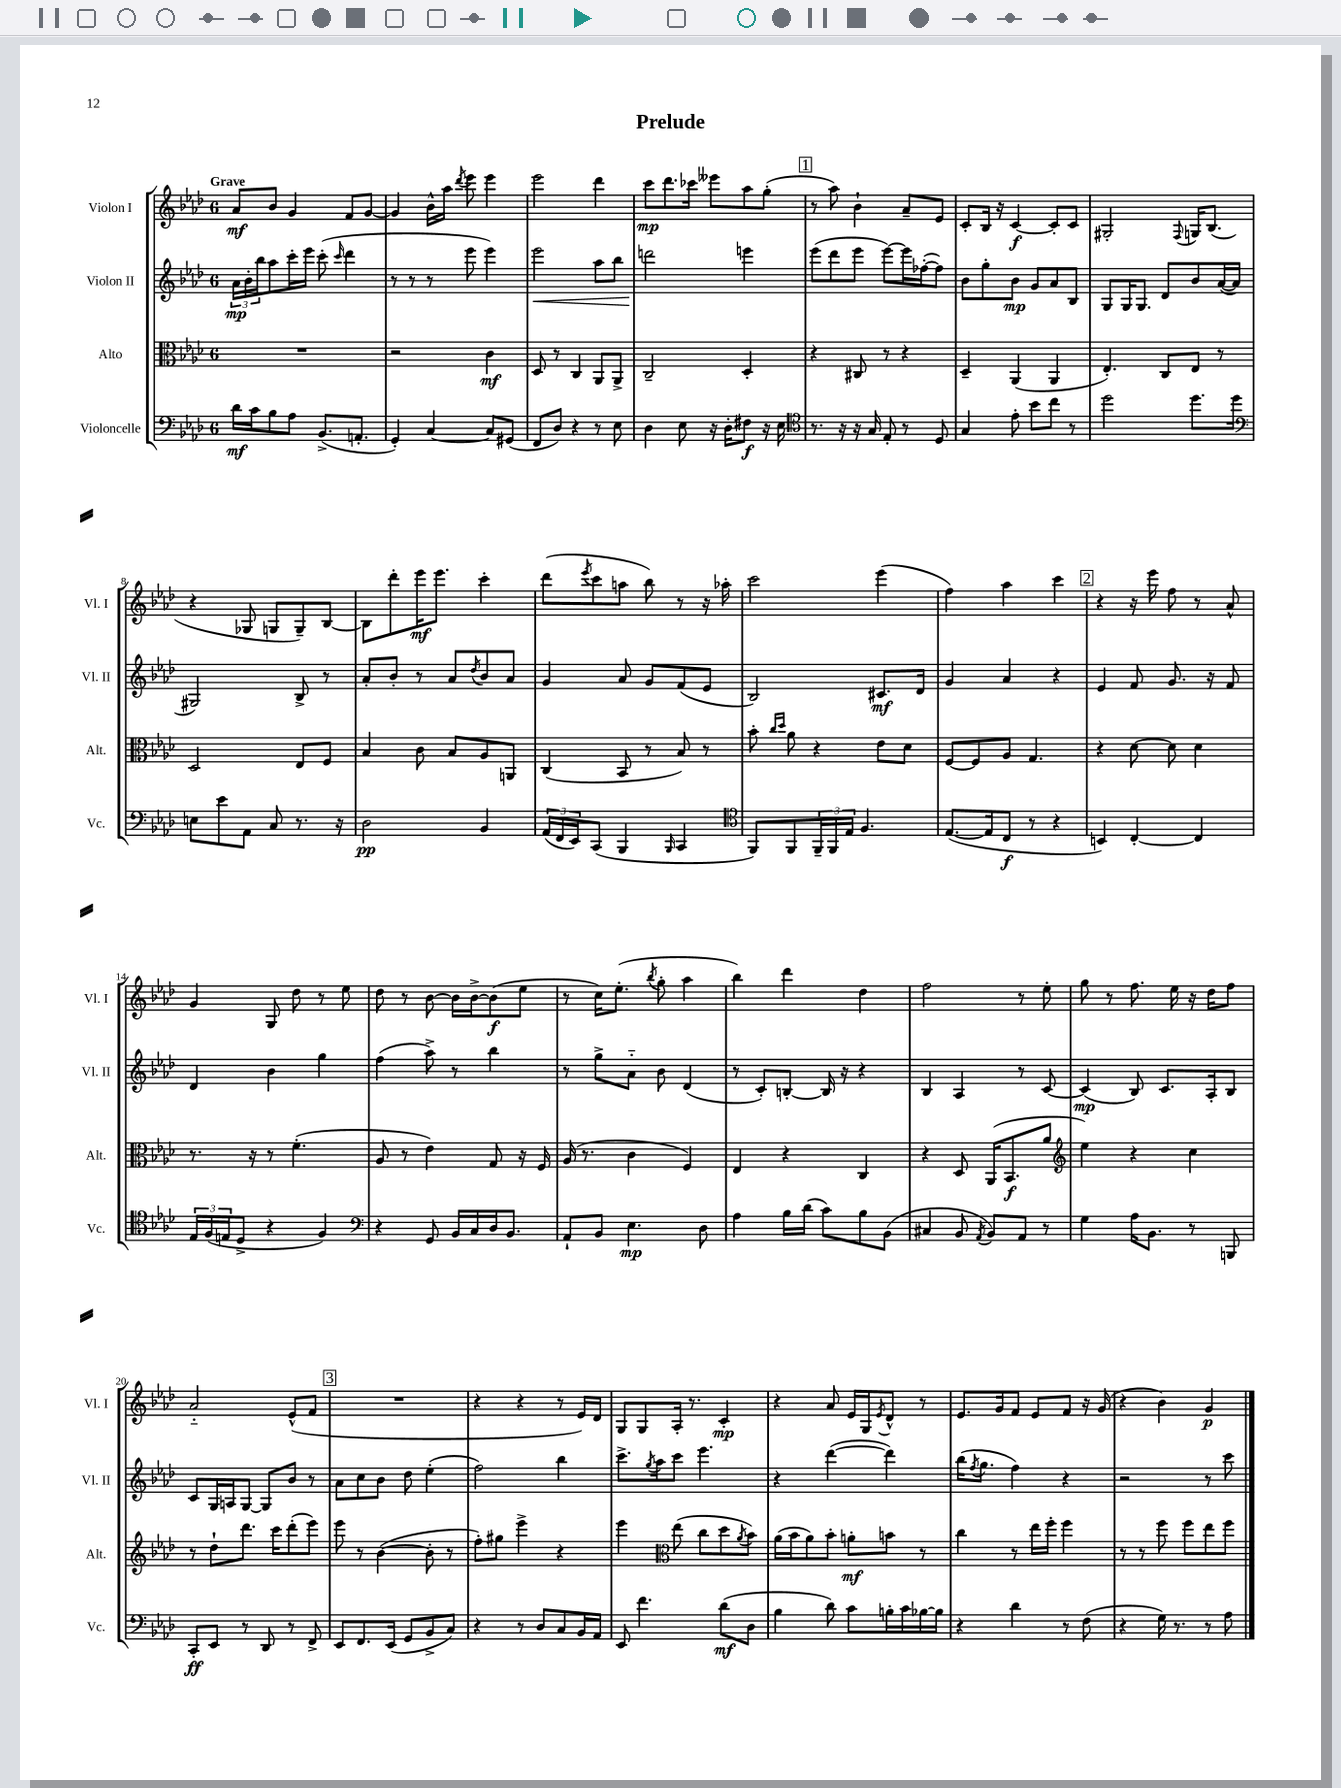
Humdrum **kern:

**kern	**kern	**kern	**kern
*staff4	*staff3	*staff2	*staff1
*clefF4	*clefC3	*clefG2	*clefG2
*k[b-e-a-d-]	*k[b-e-a-d-]	*k[b-e-a-d-]	*k[b-e-a-d-]
*M6/8	*M6/8	*M6/8	*M6/8
16d-	2.r	24a-	8a-
.	.	24b-'	.
16c	.	.	.
.	.	24bb-	.
8B-	.	8aa-	8b-
8A-	.	16ccc'	4g
.	.	16eee-	.
(8.BB-^	.	(8ccc'	.
.	.	16qqccc	.
.	.	4ddd-	8f
8.AA'	.	.	.
.	.	.	[8g
=	=	=	=
4GG')	2r	8r	4g]
.	.	8r	.
[4C	.	8r	16b-^^
.	.	.	16aa-
.	.	.	8qddd-
.	.	8eee-	8eee-
8C]	4c	4eee-)	4eee-
(8GG#	.	.	.
=	=	=	=
8FF	8D-	2eee-	2eee-
8D-)	8r	.	.
4r	4C	.	.
8r	8AA-	8aa-	4ddd-
8E-	8AA-^	8bb-	.
=	=	=	=
4D-	2C~	2ddd	8ccc
.	.	.	8.ddd-
8E-	.	.	.
.	.	.	16ccc-
16r	.	.	8eee--
16D-'	.	.	.
8F#	4D-'	4eee	8aa-
16r	.	.	(8gg'
16E-	.	.	.
=	=	=	=
*clefC4	*	*	*
8.r	4r	(8eee-	8r
.	.	8ddd-	8aa-)
16r	.	.	.
16r	8C#	8eee-	4b-`
16G	.	.	.
8E-'	8r	[8eee-)	.
8r	4r	16eee-]	8a-~
.	.	([16ff-'	.
8D-	.	8ff-])	8e-
=	=	=	=
4G	4D-~	8b-	8c'
.	.	8gg'	16B-
.	.	.	16r
8e-'	(4AA-	8b-	[4c
8b-	.	8g	.
8cc	4AA-	8a-	8c']
8r	.	8B-	8c
=	=	=	=
2dd-	4.E-')	8G	2G#'
.	.	16G	.
.	.	8.G	.
.	8C	8d-	.
.	.	.	8qqF
8.dd-	8E-	8b-	16G
.	.	.	(8.B-
.	8r	([16a-	.
16dd-	.	16a-]	.
=	=	=	=
*clefF4	*	*	*
8E	2D-	2G#)	4r
8e-	.	.	.
8AA-	.	.	8G-
8C	.	.	8G
8.r	8E-	8B-^	8G~)
.	8F	8r	[8B-
16r	.	.	.
=	=	=	=
2D-	4B-	8a-'	8B-]
.	.	8b-'	8ddd-'
.	8c	8r	16eee-
.	.	.	8.eee-
.	8B-	8a-	.
.	.	8qdd-	.
4BB-	8A-	8b-	4ccc'
.	8AA	8a-	.
=	=	=	=
(24AA-	(4C	4g	(8ddd-
24FF	.	.	.
24EE-)	.	.	.
.	.	.	8qeee-
(8CC	.	.	8ccc
4BBB-	8BB-	8a-	8aa
.	8r	8g	8bb-)
16qqBBB-	.	.	.
4CC	8B-)	(8f	8r
.	8r	8e-	16r
.	.	.	16aa-'
=	=	=	=
*clefC4	*	*	*
8FF)	8b-'	2B-)	2ccc
.	16qqcc	.	.
.	16qqdd-	.	.
8FF	8a-	.	.
24FF~	4r	.	.
24FF	.	.	.
24E-	.	.	.
4.F	.	.	.
.	8e-	8.c#	(4eee-
.	8d-	.	.
.	.	16d-	.
=	=	=	=
([8.E-	[8F	4g	4ff)
.	8F]	.	.
16E-]	.	.	.
8C	8A-	4a-	4aa-
8r	4.G	.	.
4r	.	4r	4ccc
=	=	=	=
4BB)	4r	4e-	4r
[4C'	[8d-	8f	16r
.	.	.	16eee-
.	8d-]	8.g	8ff
4C]	4d-	.	8r
.	.	16r	.
.	.	8f	8a-^^
=	=	=	=
24E-	8.r	4d-	4g
(24F	.	.	.
24E	.	.	.
8D-^	.	.	.
.	16r	.	.
4r	8r	4b-	8G
.	(4.f'	.	8dd-
4F)	.	4gg	8r
.	.	.	8ee-
=	=	=	=
*clefF4	*	*	*
4r	8A-	(4ff	8dd-
.	8r	.	8r
8GG	4e-)	8aa-^)	[8b-
16BB-	.	8r	16b-]
16C	.	.	[16b-^
16D-	8G	4bb-	(8b-]
8.BB-	.	.	.
.	16r	.	8ee-
.	16F	.	.
=	=	=	=
8AA-`	(16A-	8r	8r
.	8.r	.	.
8BB-	.	8gg^	16cc)
.	.	.	(8.ee-'
4.E-	4c	8a-'~	.
.	.	.	8qbb-
.	.	8b-	8gg'
.	4F)	(4d-	4aa-
8D-	.	.	.
=	=	=	=
4A-	4E-	8r	4bb-)
.	.	8c')	.
16B-	4r	[8B'	4ddd-
(16d-	.	.	.
8c)	.	16B]	.
.	.	16r	.
8B-	4C	4r	4dd-
(8BB-	.	.	.
=	=	=	=
4C#	4r	4B-	2ff
8BB-	8D-	4A-	.
8qAA-	.	.	.
8BB-)	(16AA-	.	.
.	8.BB-	.	.
8AA-	.	8r	8r
8r	8a-	[8c	8ee-'
=	=	=	=
*	*clefG2	*	*
4G	4ee-)	(4c]	8gg
.	.	.	8r
16A-	4r	8B-)	8.ff
8.BB-	.	.	.
.	.	8.c	.
.	.	.	16ee-
8r	4cc	.	16r
.	.	16A-'	16dd-
8BBB	.	8B-	8ff
=	=	=	=
8CC'	8r	8c	2a-'~
8EE-	8dd-`	16G	.
.	.	16A	.
8r	8.ddd-	[8G	.
8DD-	.	8G]	.
.	16ccc	.	.
8r	(8ddd-'	8b-	(8e-^^
8FF^	8eee-)	8r	8f
=	=	=	=
8EE-	8eee-	8a-	2.r
8.FF	8r	8cc	.
.	([4b-	8b-	.
(16EE-	.	.	.
8GG	.	8dd-	.
8BB-^	8b-']	(4ee-'	.
8C)	8r	.	.
=	=	=	=
4r	8ff')	2ff)	4r
.	8gg#	.	.
8r	4eee-^	.	4r
8D-	.	.	.
8C	4r	4bb-	8r
16BB-	.	.	16e-)
16AA-	.	.	16d-
=	=	=	=
8EE-	4eee-	8.ccc^	8G
4.f	.	.	8G
.	.	8qgg	.
.	.	16aa-	.
*	*clefC3	*	*
.	(8ee-	8ccc	16A-'
.	.	.	8.r
.	8cc	4.eee-	.
(8d-	8dd-	.	4c'
.	8qa-	.	.
8D-	8b-)	.	.
=	=	=	=
4B-	(16a-	4r	4r
.	16b-	.	.
.	8a-)	.	.
8d-)	8b-'	([4ddd-	8a-
8c	8a'	.	16e-
.	.	.	16G
.	.	.	8qe-
16B'	8b	4ddd-])	8d-^^
16c	.	.	.
[16B-	8r	.	8r
16B-]	.	.	.
=	=	=	=
4r	4cc	(16bb-	8.e-
.	.	8qff	.
.	.	8.gg	.
.	.	.	16g
4d-	8r	4ff)	8f
.	16ee-	.	8e-
.	16ff'	.	.
8r	4ff	4r	8f
(8F	.	.	16r
.	.	.	(16g
=	=	=	=
4r	8r	2r	4r
.	8r	.	.
16G)	8ff	.	4b-)
8.r	.	.	.
.	8ff	.	.
8r	8ee-	8r	4g
8A-	8ff	8ccc	.
==	==	==	==
*-	*-	*-	*-
